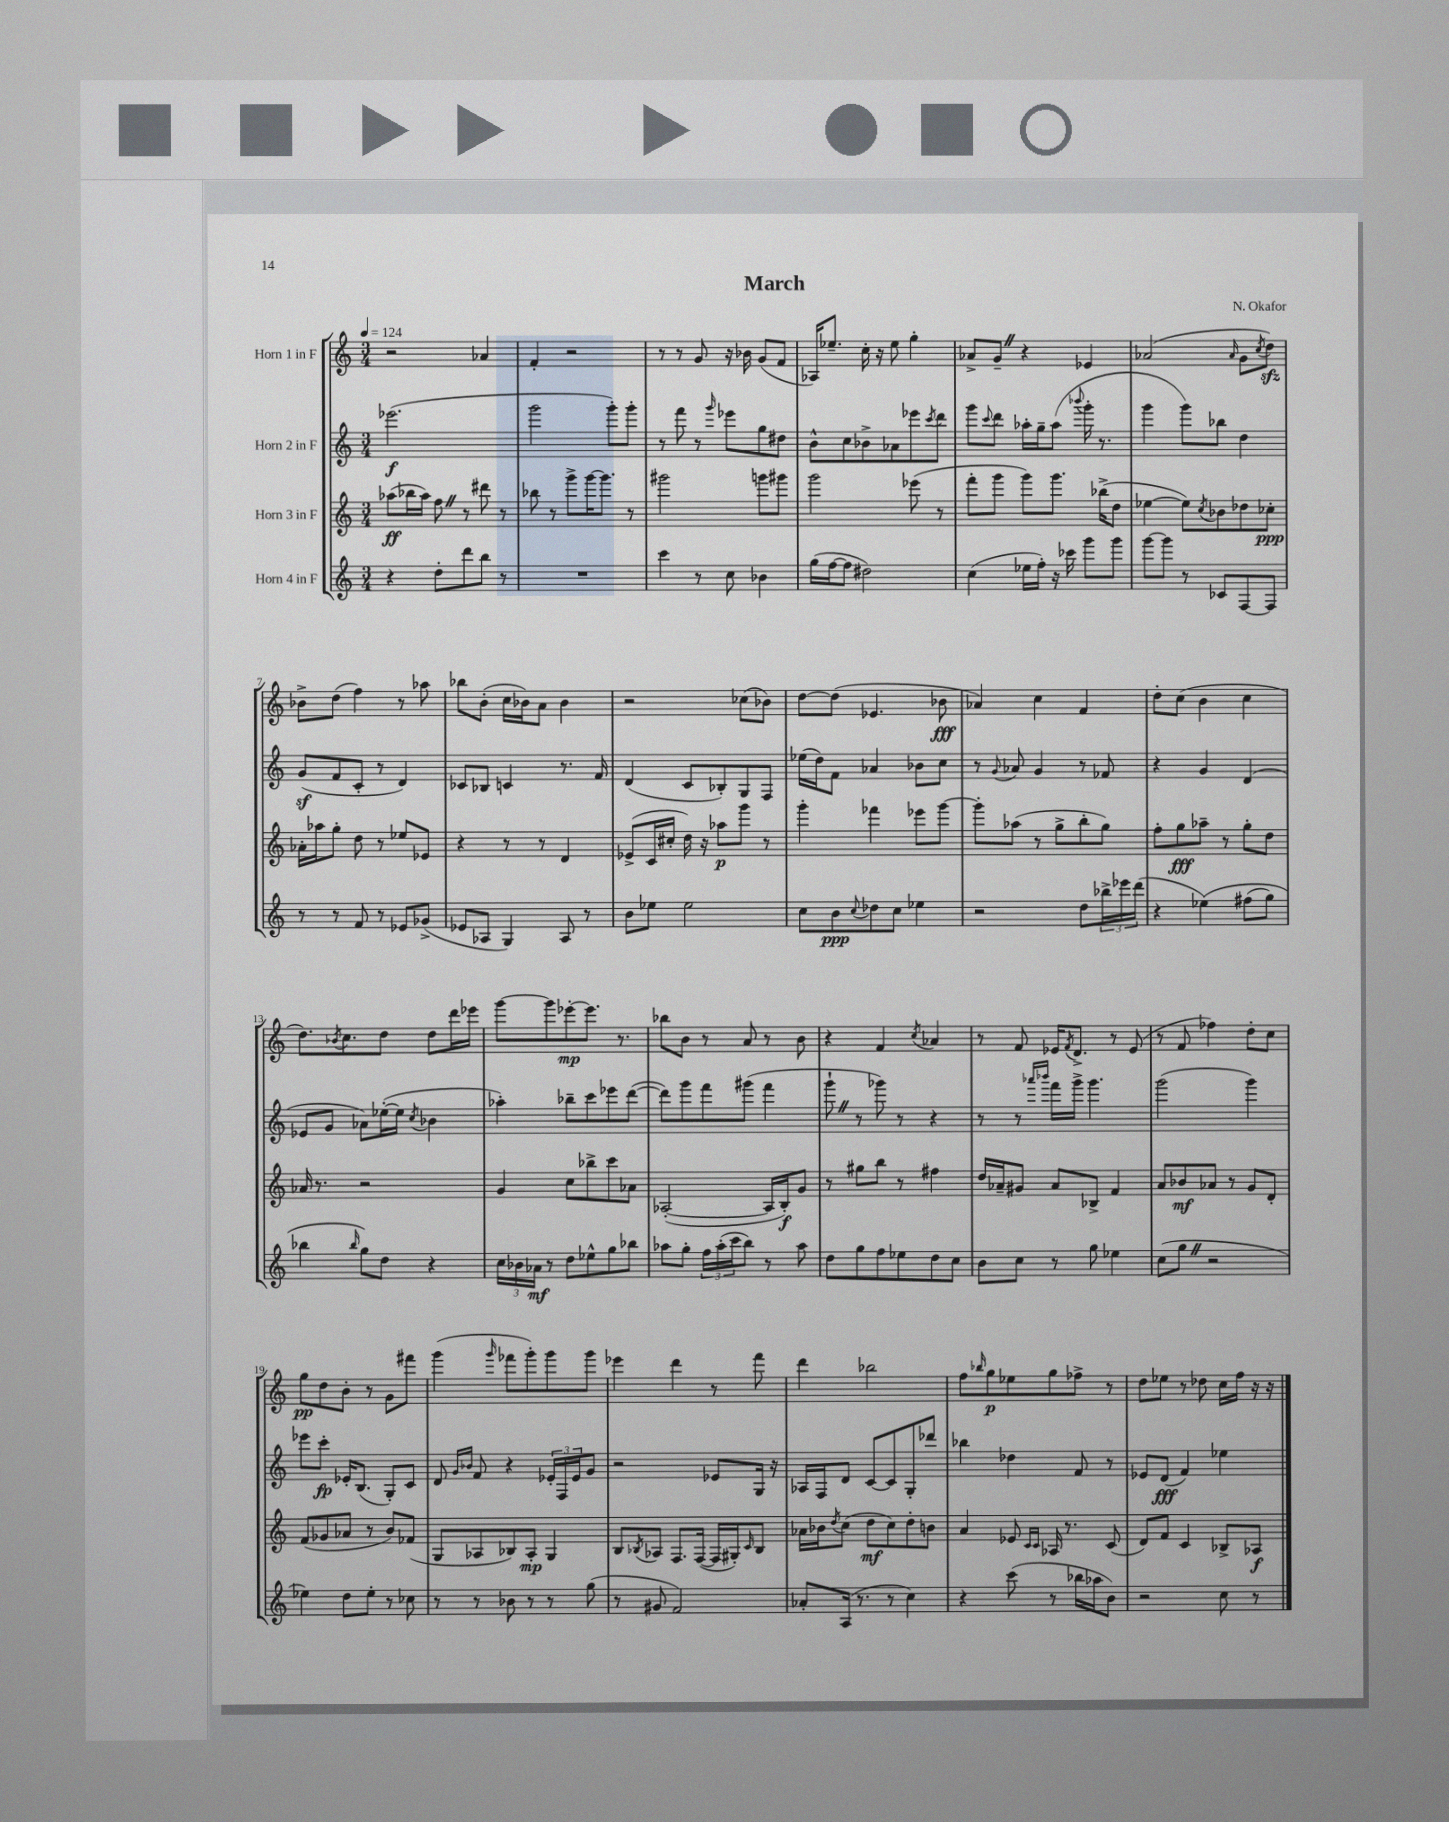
\header { title = "March" composer = "N. Okafor" }
<<
\new StaffGroup <<
\new Staff = "s0" \with { instrumentName = "Horn 1 in F" } {
    \clef treble \key c \major \numericTimeSignature \time 3/4 \tempo 4 = 124
    r2 aes'4 |
    f'4-. r2 |
    r8 r8 g'8 r16 bes'16 g'8( f'8 |
    aes16) ees''8.-- c''16-. r16 ees''8 g''4-. |
    aes'8-> g'8-- \once \override BreathingSign.text = \markup { \musicglyph "scripts.caesura.straight" } \breathe r4 ees'4 |
    aes'2( \grace { aes'16 } g'8 \acciaccatura { c''8 } d''8\sfz) |
    bes'8-> d''8( f''4) r8 aes''8 |
    bes''8 b'8-.( c''16 bes'16) a'8 bes'4 |
    r2 ces''8( bes'8) |
    d''8~ d''8( ees'4. bes'8\fff |
    aes'4) c''4 f'4 |
    d''8-. c''8( b'4 c''4 |
    d''8.) \acciaccatura { bes'8 } c''8. d''8 d''8 d'''16 ees'''16 |
    g'''8~ g'''8 ees'''8~-.\mp ees'''8. r8. |
    bes''8 b'8 r8 a'8 r8 b'8 |
    r4 f'4 \acciaccatura { c''8 } aes'4 |
    r8 f'8 ees'16 \acciaccatura { f'8 } d'8.-> r8 ees'8( |
    r8 f'8 fes''4) d''8-. c''8 |
    g''8\pp d''8 b'8-. r8 g'8 fis'''8 |
    g'''4( \grace { g'''16 } fes'''8 g'''8-.) g'''8 g'''8 |
    ees'''4 d'''4 r8 f'''8 |
    d'''4 bes''2 |
    f''8 \grace { bes''16 } g''8\p ees''8 g''8 fes''8-> r8 |
    d''8 ees''8 r8 des''8 c''16 f''16 r16 r16 \bar "|." |
}
\new Staff = "s1" \with { instrumentName = "Horn 2 in F" } {
    \clef treble \key c \major \numericTimeSignature \time 3/4
    ees'''2.\f( |
    g'''2 g'''8-.) g'''8-. |
    r8 f'''8 r8 \grace { g'''16 } ees'''8 g''8 dis''8 |
    b'8-^ c''8 bes'8-> aes'8 ees'''8 \acciaccatura { c'''8 } d'''8 |
    g'''8 \appoggiatura { c'''8 } d'''8 aes''16-. g''16-- aes''8( \appoggiatura { bes'''8 } g'''16-. r8. |
    g'''4 g'''8) bes''8 d''4 |
    g'8\sf( f'8 c'8-. r8 d'4) |
    ces'8 bes8 c'4 r8. f'16 |
    d'4( c'8 bes8-.) g8 f8 |
    ees''16( d''16) f'8 aes'4 bes'8 c''8 |
    r8 \appoggiatura { g'8 } aes'8 g'4 r8 fes'8 |
    r4 g'4 d'4( |
    ees'8 g'8 aes'8) ees''16~-.( ees''16 \acciaccatura { c''8 } bes'4 |
    aes''4-.) bes''8-- c'''8 ees'''8 d'''8~( |
    d'''8) g'''8 f'''8 gis'''8( f'''4 |
    g'''8-! \once \override BreathingSign.text = \markup { \musicglyph "scripts.caesura.straight" } \breathe r8 ges'''8) r8 r4 |
    r8 r8 \grace { aes'''16 bes'''16 } f'''16 g'''16-> g'''4. |
    g'''2( g'''4) |
    ees'''8 c'''8-.\fp ees'16-. b8.( g8-.) c'8 |
    d'8 \grace { g'16 bes'16 } f'8 r4 \tuplet 3/2 { ees'16-. f16 ees'16 } g'8 |
    r2 ees'8 g16 r16 |
    aes16 f16 d'8 c'8~ c'8 g8-. des'''8 |
    bes''4 des''4 f'8 r8 |
    ees'8 d'8\fff( f'4) ees''4 \bar "|." |
}
\new Staff = "s2" \with { instrumentName = "Horn 3 in F" } {
    \clef treble \key c \major \numericTimeSignature \time 3/4
    aes''8\ff( bes''16 aes''16) f''8 \once \override BreathingSign.text = \markup { \musicglyph "scripts.caesura.straight" } \breathe r8 dis'''8 r8 |
    bes''8 r8 g'''8-> g'''16~ g'''8. r8 |
    gis'''2 g'''8 gis'''8 |
    g'''2 ees'''8( r8 |
    f'''8-. g'''8 g'''8) g'''8. bes''16->( d''8 |
    ees''4~ ees''8) \acciaccatura { c''8 } bes'8 des''8 ces''8-.\ppp |
    aes'16-. aes''16 g''8-. d''8 r8 ees''8 ees'8 |
    r4 r8 r8 d'4 |
    ees'8->( c'16 cis''16-. d''16) r16 aes''8\p g'''8 r8 |
    g'''4-. fes'''4 ees'''8 g'''8~ |
    g'''8-. aes''8( r8 g''8-> b''8-. g''8) |
    f''8-. g''8\fff aes''8-- r8 g''8-. d''8 |
    aes'16 r8. r2 |
    g'4 c''8 bes''8-> c'''8 aes'8 |
    aes2~-.( aes16 b16-.\f) g'8 |
    r8 gis''8 b''8 r8 fis''4 |
    d''16 aes'16-- gis'8 aes'8 bes8-> f'4 |
    a'8 bes'8\mf aes'8 r8 g'8 d'8-. |
    f'8( ges'8 aes'8 r8 b'8) fes'8( |
    g8 aes8 bes8) aes8-.\mp g4 |
    b8 \acciaccatura { bes8 } aes8 f8. f16~( f16 gis16-.) \grace { c'16 } bes8 |
    aes'16 bes'16 \acciaccatura { d''8 } c''8( d''8\mf c''8) d''8-. b'8 |
    a'4 ees'8 \grace { c'16 c'16 } aes16 r8. c'8( |
    d'8) f'8 c'4 bes8-> aes8\f \bar "|." |
}
\new Staff = "s3" \with { instrumentName = "Horn 4 in F" } {
    \clef treble \key c \major \numericTimeSignature \time 3/4
    r4 d''8-. d'''8 b''8 r8 |
    R2. |
    c'''4 r8 c''8 bes'4 |
    g''16( f''16~ f''8 dis''2) |
    c''4( ees''16 f''16-.) r16 ces'''16 g'''8 g'''8 |
    g'''8~ g'''8 r8 ces'8 f8~ f8 |
    r8 r8 f'8 r8 ees'8 ges'8->( |
    ees'8 aes8 g4) aes8 r8 |
    b'8 ees''8 ees''2 |
    c''8 b'8\ppp \appoggiatura { c''8 } des''8 c''8 ees''4 |
    r2 d''8 \tuplet 3/2 { bes''16-> ees'''16 d'''16( } |
    r4 ees''4)\( fis''8( g''8) |
    bes''4 \grace { bes''16 } g''8\) d''8 r4 |
    \tuplet 3/2 { c''16 bes'16 aes'16\mf } r8 d''8 ees''8-^ g''8 bes''8 |
    aes''8 g''8-. \tuplet 3/2 { f''16 aes''16-.( c'''16 } b''8) r8 aes''8 |
    d''8 g''8 f''8 ees''8 d''8 c''8 |
    b'8 c''8 r8 g''8 ees''4 |
    c''8( g''8 \once \override BreathingSign.text = \markup { \musicglyph "scripts.caesura.straight" } \breathe r2 |
    ees''4) d''8 ees''8-. r8 ces''8 |
    r8 r8 bes'8 r8 r8 g''8( |
    r8 gis'8 f'2) |
    aes'8-. a16( r8. r8 c''4) |
    r4 c'''8( r8 bes''16 aes''16 b'8) |
    r2 c''8 r8 \bar "|." |
}
>>
>>
